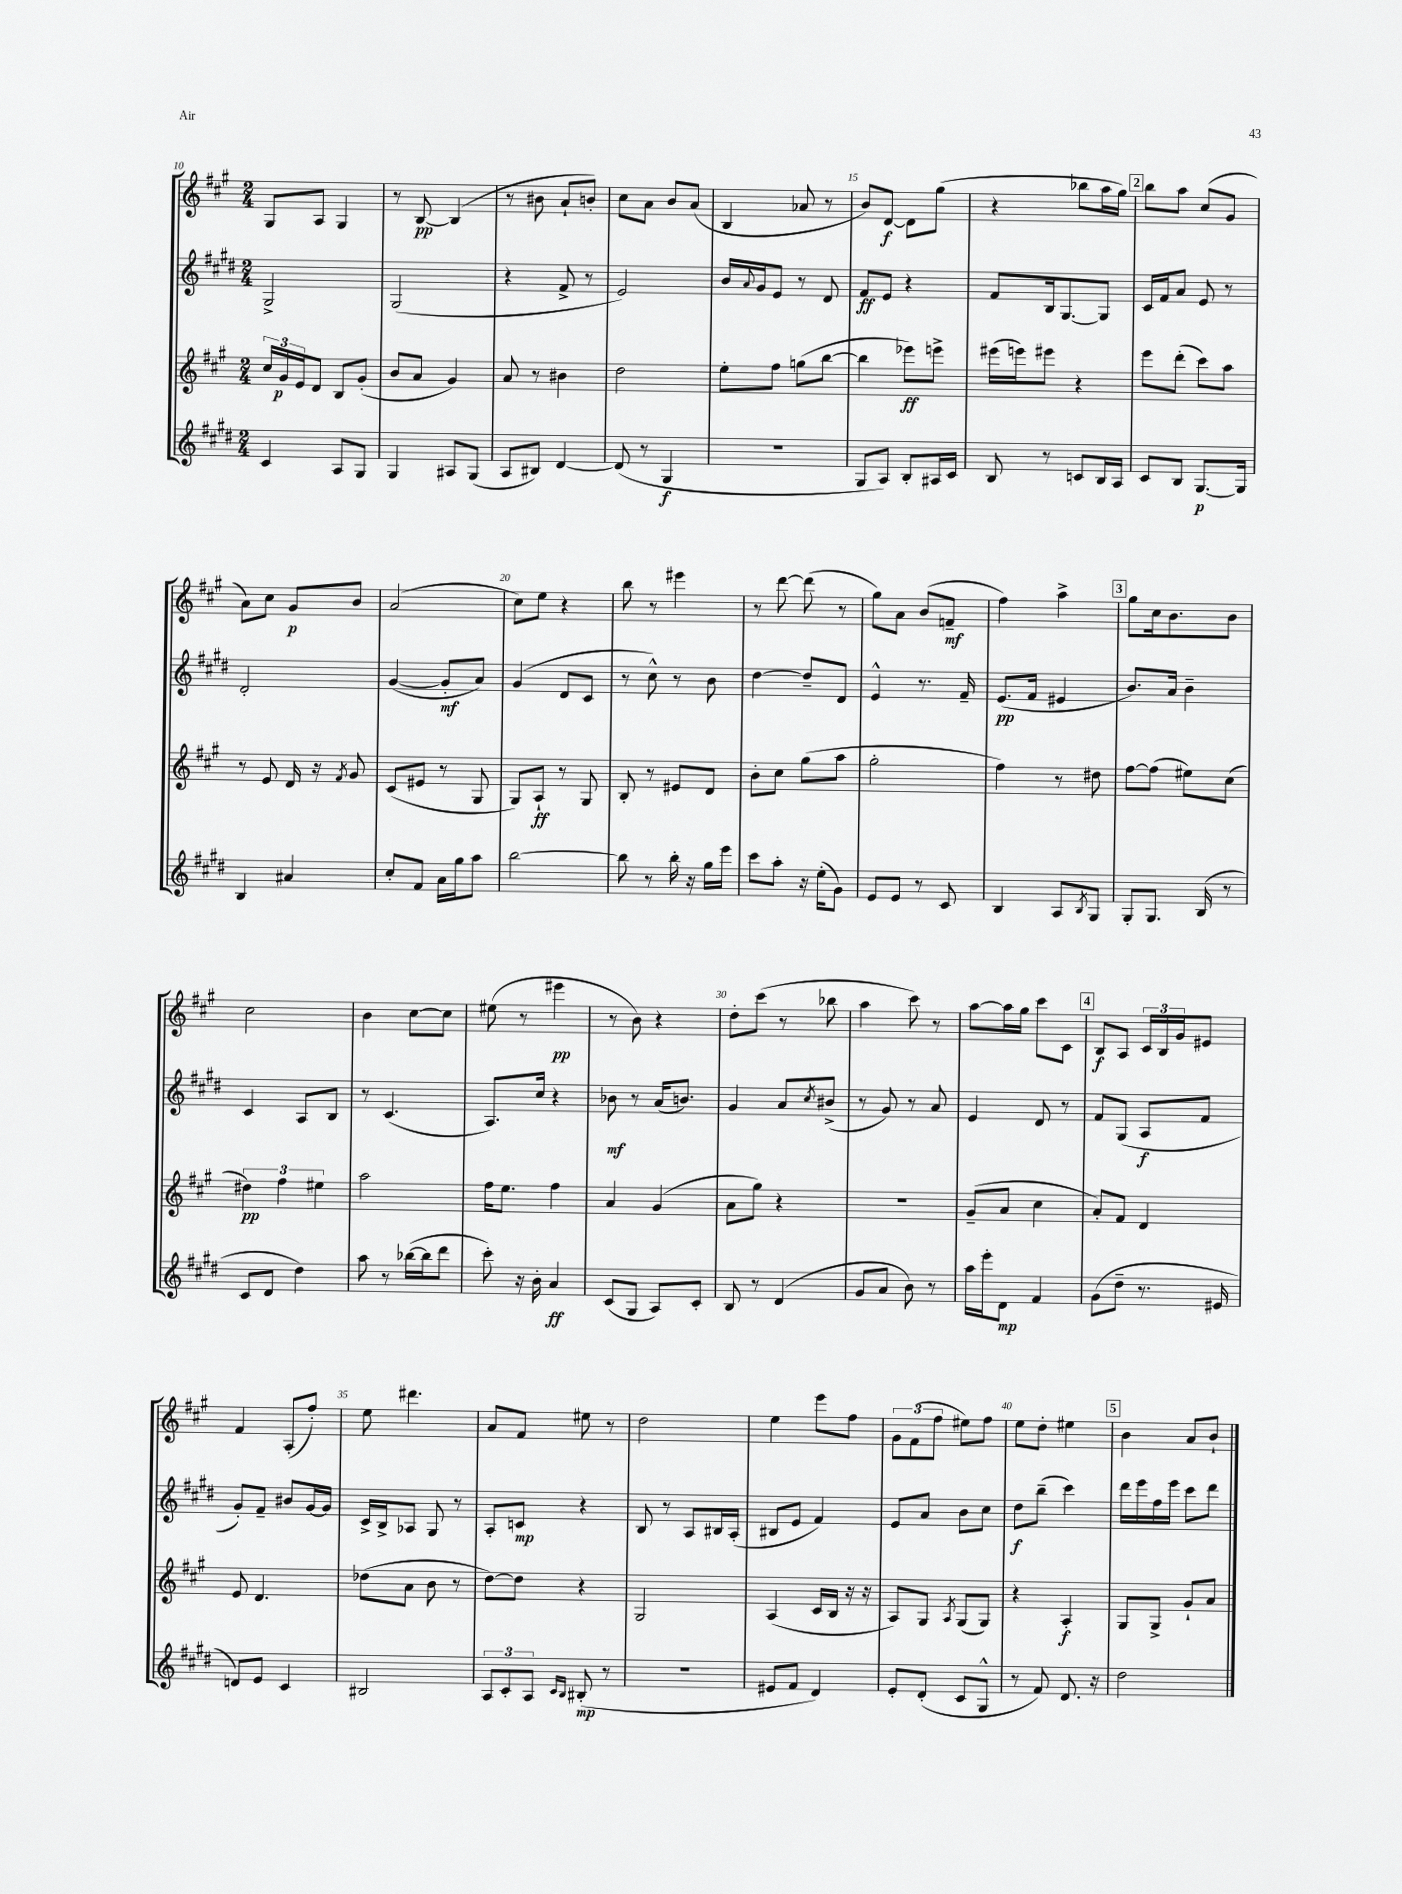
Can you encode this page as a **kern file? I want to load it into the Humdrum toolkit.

**kern	**kern	**kern	**kern
*staff4	*staff3	*staff2	*staff1
*clefG2	*clefG2	*clefG2	*clefG2
*k[f#c#g#d#]	*k[f#c#g#]	*k[f#c#g#d#]	*k[f#c#g#]
*M2/4	*M2/4	*M2/4	*M2/4
4c#/	24cc#/LL	2G#^/	8G#/L
.	24g#/	.	.
.	24e/J	.	.
.	8d/J	.	8A/J
8A/L	8B/L	.	4G#/
8G#/J	(8g#'/J	.	.
=	=	=	=
4G#/	8b/L	(2G#/	8r
.	8a/J	.	[8B/
8A#/L	4g#/)	.	(4B/]
(8G#/J	.	.	.
=	=	=	=
8A/L	8a/	4r	8r
8B#/J)	8r	.	8b#\
[4d#/	4b#\	8f#^/	8a`/L
.	.	8r	8b'/J)
=	=	=	=
(8d#/]	2dd\	2e/)	8cc#\L
8r	.	.	8a\J
4G#/	.	.	8b/L
.	.	.	(8a/J
=	=	=	=
2r	8ee'\L	16b/LL	4B/
.	.	8qqa/	.
.	.	16g#/J	.
.	8ff#\J	8e/J	.
.	(8gg\L	8r	8a-/
.	[8bb\J	8d#/	8r
=	=	=	=
8G#/L	4bb\]	8f#/L	8b/L)
8A/J)	.	8e/J	[8d/J
8B'/L	8eee-\L)	4r	8d\]L
16A#/L	8eee^\J	.	(8gg#\J
16c#/JJ	.	.	.
=	=	=	=
8B/	(16eee#\LL	8f#/L	4r
.	16eee\J)	.	.
8r	8eee#\J	16B/k	.
.	.	[8.G#/	.
8c/L	4r	.	8bb-\L
16B/L	.	8G#/]J	16aa\L
16A/JJ	.	.	16gg#\JJ)
=	=	=	=
8c#/L	8eee\L	16c#/LL	8bb\L
.	.	16f#/J	.
8B/J	(8ddd'\J	8a/J	8aa\J
[8.G#/L	8ccc#\L)	8e/	(8cc#/L
.	8aa\J	8r	8g#/J
16G#/]Jk	.	.	.
=	=	=	=
4B/	8r	2d#'/	8a\L)
.	8e/	.	8cc#\J
4a#/	16d/	.	8g#/L
.	16r	.	.
.	8qf#/	.	.
.	8g#/	.	8b/J
=	=	=	=
8cc#'/L	(8c#/L	([4g#/	(2a/
8f#/J	8e#/J	.	.
16a\LL	8r	8g#'/]L	.
16gg#\J	.	.	.
8aa\J	8G#/	8a/J)	.
=	=	=	=
[2bb\	8G#/L)	(4g#/	8cc#\L)
.	8A`/J	.	8ee\J
.	8r	8d#/L	4r
.	8G#/	8c#/J	.
=	=	=	=
8bb\]	8B'/	8r	8bb\
8r	8r	8cc#^^\)	8r
16bb'\	8e#/L	8r	4eee#\
16r	.	.	.
16gg#\LL	8d/J	8b\	.
16eee\JJ	.	.	.
=	=	=	=
8ccc#\L	8b'\L	[4dd#\	8r
8aa'\J	8cc#\J	.	[8ddd\
16r	(8gg#\L	8dd#~/]L	(8ddd\]
(16ee'\LK	.	.	.
8g#\J)	8aa\J	8d#/J	8r
=	=	=	=
8e/L	2gg#'\	4e^^/	8gg#\L)
8e/J	.	.	8a\J
8r	.	8.r	(8b/L
8c#/	.	.	8f~/J
.	.	16f#~/	.
=	=	=	=
4B/	4ff#\)	(8.e/L	4ff#\)
.	.	16f#/Jk	.
8A/L	8r	4e#/	4aa^\
8qB/	.	.	.
8G#/J	8dd#\	.	.
=	=	=	=
8G#'/L	[8ff#\L	8.b/L)	8gg#\L
8.G#/J	(8ff#\]J	.	16cc#\k
.	.	16a/Jk	8.b\
.	8ee#\L)	4b~\	.
(16B/	.	.	.
8r	(8cc#\J	.	8b\J
=	=	=	=
8c#/L	6dd#\)	4c#/	2cc#\
8d#/J	.	.	.
.	6ff#\	.	.
4dd#\)	.	8A/L	.
.	6ee#\	.	.
.	.	8B/J	.
=	=	=	=
8aa\	2aa\	8r	4b\
8r	.	(4.c#/	.
([16bb-\LL	.	.	[8cc#\L
16bb-\]J	.	.	.
8ddd#\J	.	.	8cc#\]J
=	=	=	=
8ccc#'\)	16ff#\LK	8.A/L)	(8ee#\
.	8.ee\J	.	.
16r	.	.	8r
16b'\	.	16cc#/Jk	.
4a/	4ff#\	4r	4eee#\
=	=	=	=
(8c#/L	4a/	8b-\	8r
8G#/J	.	8r	8b\)
8A/L)	(4g#/	(16a/LK	4r
.	.	8.b/J)	.
8c#'/J	.	.	.
=	=	=	=
8B/	8a\L	4g#/	8dd'\L
8r	8gg#\J)	.	(8ccc#\J
(4d#/	4r	8a/L	8r
.	.	8qcc#/	.
.	.	(8b#^/J	8bb-\
=	=	=	=
8g#/L	2r	8r	4aa\
8a/J	.	8g#/)	.
8b\)	.	8r	8ccc#\)
8r	.	8a/	8r
=	=	=	=
16aa\LL	(8g#~/L	4e/	[8aa\L
16eee'\J	.	.	.
8d#\J	8a/J	.	16aa\]L
.	.	.	16gg#\JJ
4f#/	4cc#\	8d#/	8ccc#\L
.	.	8r	8c#\J
=	=	=	=
(8g#\L	8a'/L)	8f#/L	8B/L
8dd#~\J	8f#/J	(8G#/J	8A/J
8.r	4d/	8A/L	24c#/LL
.	.	.	24B/
.	.	.	24g#/J
.	.	8f#/J	8e#/J
16e#/	.	.	.
=	=	=	=
8d/L)	8e/	8g#'/L)	4f#/
8e/J	4.d/	8f#~/J	.
4c#/	.	8b#/L	(8A'/L
.	.	[16g#/L	8ff#'/J)
.	.	16g#/]JJ	.
=	=	=	=
2B#/	(8dd-\L	16c#^/LL	8ee\
.	.	16B^/J	.
.	8a\J	8A-/J	4.ddd#\
.	8b\	8G#/	.
.	8r	8r	.
=	=	=	=
12A/L	[8dd\L)	8A'/L	8a/L
12c#'/	.	.	.
.	8dd\]J	8c/J	8f#/J
12A/J	.	.	.
16qqc#/LL	.	.	.
16qqB/JJ	.	.	.
(8B#'/	4r	4r	8ee#\
8r	.	.	8r
=	=	=	=
2r	2G#/	8B/	2dd\
.	.	8r	.
.	.	8A/L	.
.	.	16B#/L	.
.	.	(16A'/JJ	.
=	=	=	=
8e#/L	(4A/	8B#/L	4ee\
8f#/J	.	8e/J	.
4d#/)	16c#/LL	4f#/)	8eee\L
.	16B/JJ	.	.
.	16r	.	8ff#\J
.	16r	.	.
=	=	=	=
8e'/L	8A/L)	8e/L	12g#\L
.	.	.	(12f#\
(8d#'/J	8G#/J	8a/J	.
.	.	.	12ff#\J
.	8qA/	.	.
8c#/L	(8G#/L	8b\L	8ee#\L)
8G#^^/J	8G#/J)	8cc#\J	8ff#\J
=	=	=	=
8r	4r	8dd#\L	8ee\L
8f#/)	.	(8bb~\J	8dd'\J
8.d#/	4A'/	4ccc#\)	4ee#\
16r	.	.	.
=	=	=	=
2dd#\	8G#/L	16ddd#\LL	4b\
.	.	16eee\	.
.	8G#^/J	16ff#\	.
.	.	16eee\JJ	.
.	8g#`/L	8ccc#\L	8a/L
.	8a/J	8ddd#\J	8b`/J
==	==	==	==
*-	*-	*-	*-
